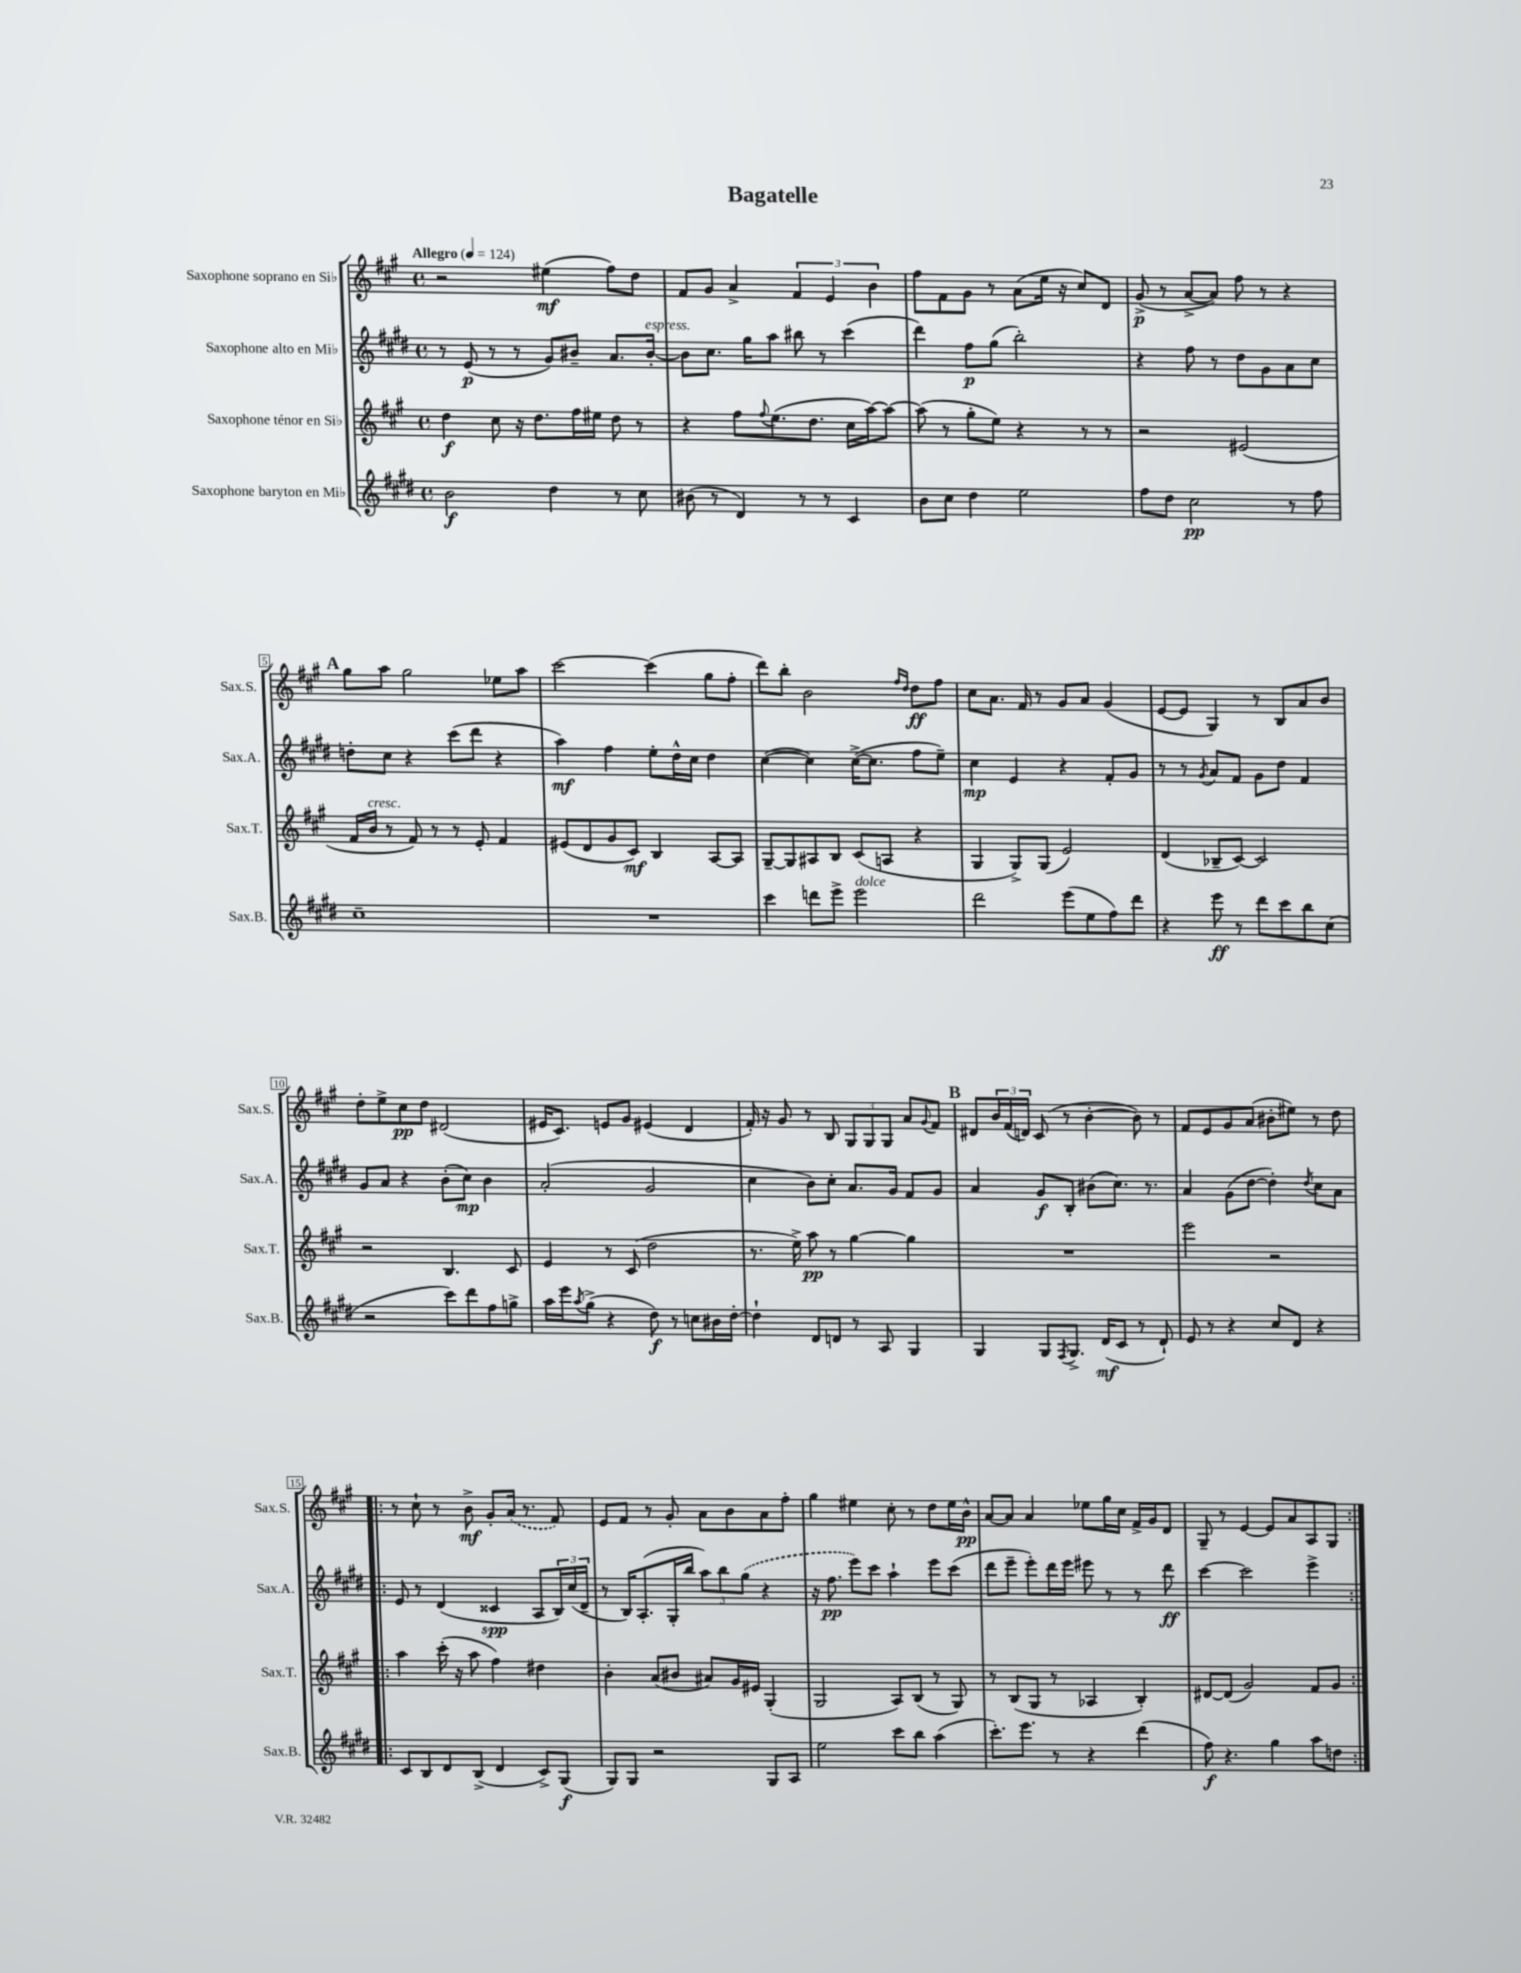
\header { title = "Bagatelle" }
<<
\new StaffGroup <<
\new Staff = "s0" \with { instrumentName = "Saxophone soprano en Sib" shortInstrumentName = "Sax.S." } {
    \clef treble \key a \major \defaultTimeSignature \time 4/4 \tempo "Allegro" 4 = 124
    r2 eis''4\mf( fis''8) d''8 |
    fis'8 gis'8 a'4-> \tuplet 3/2 { fis'4 e'4 b'4 } |
    fis''8 fis'8 gis'8 r8 a'8( e''16 r16 cis''8) d'8 |
    gis'8->\p( r8 a'8~-> a'8) fis''8 r8 r4 |
    \mark \markup { \bold "A" } gis''8 a''8 gis''2 ees''8 a''8 |
    cis'''2~ cis'''4( gis''8 fis''8-. |
    d'''8) b''8-. b'2 \grace { fis''16 d''16 } d''8\ff fis''8 |
    cis''8 a'8. fis'16 r8 gis'8 a'8 gis'4( |
    e'8~ e'8 gis4) r8 b8 a'8 b'8 |
    d''8-. e''8-> cis''8\pp d''8 dis'2( |
    eis'16 cis'8.) e'8 gis'8 eis'4( d'4 |
    fis'16-.) r16 gis'8 r8 b8 \tuplet 3/2 { gis8 gis8 gis8 } a'8 \appoggiatura { gis'8 } fis'8 |
    \mark \markup { \bold "B" } dis'8 \tuplet 3/2 { b'16 fis'16( d'16) } cis'8( r8 b'4~-. b'8) r8 |
    fis'8 e'8 gis'8 a'8( bis'8-. eis''8) r8 d''8 |
    \repeat volta 2 { r8 cis''8-! r8 b'8->\mf gis'8-. \once \slurDashed a'16( r8. fis'8) |
    e'8 fis'8 r8 gis'8-. a'8 b'8 a'8 fis''8-. |
    gis''4 eis''4 cis''8-. r8 d''8 eis''16 b'16-^\pp |
    a'8~ a'8 a'4 ees''8 gis''16 cis''16 fis'16-> gis'16 d'8 |
    gis8-- r8 e'4~ e'8 a'8 a8 gis8 | }
}
\new Staff = "s1" \with { instrumentName = "Saxophone alto en Mib" shortInstrumentName = "Sax.A." } {
    \clef treble \key e \major \defaultTimeSignature \time 4/4
    r8 e'8\p( r8 r8 gis'8) bis'8-- a'8. bis'16~-.^\markup { \italic "espress." } |
    bis'8 cis''8. gis''16 a''8 bis''8 r8 cis'''4( |
    dis'''4) fis''8\p gis''8( b''2-.) |
    r4 fis''8 r8 dis''8 gis'8 a'8 cis''8 |
    \mark \markup { \bold "A" } d''8-. cis''8 r4 cis'''8( dis'''8 r4 |
    a''4\mf) fis''4 e''8-. dis''16-^ cis''16 dis''4 |
    cis''4~( cis''4) cis''16~->( cis''8. fis''8 e''8--) |
    cis''4\mp e'4 r4 fis'8-. gis'8 |
    r8 r8 \acciaccatura { gis'8 } a'8 fis'8 gis'8 dis''8 fis'4 |
    gis'8 a'8 r4 b'8-.( cis''8\mp) b'4 |
    a'2-.( gis'2 |
    cis''4 b'8) cis''8-. a'8. gis'16 fis'8 gis'8 |
    \mark \markup { \bold "B" } a'4 gis'8\f b8-. bis'8( cis''8.) r8. |
    a'4 gis'8( dis''8~ dis''4-.) \acciaccatura { dis''8 } cis''8 a'8 |
    \repeat volta 2 { e'8 r8 dis'4( cisis'4\spp a8 \tuplet 3/2 { b16) cis''16( dis'16-- } |
    r8 b16) a8.-.( gis16-. b''16 \tuplet 3/2 { a''8) b''8 \once \slurDashed gis''8( } r4 |
    r16 fis''8.\pp e'''8) cis'''8 a''4-! e'''8 cis'''8( |
    dis'''8 e'''8-- e'''8-.) dis'''16 e'''16 eis'''8 r8 r8 dis'''8\ff |
    cis'''4~ cis'''2 e'''4-> | }
}
\new Staff = "s2" \with { instrumentName = "Saxophone ténor en Sib" shortInstrumentName = "Sax.T." } {
    \clef treble \key a \major \defaultTimeSignature \time 4/4
    d''4\f cis''8 r16 d''8. fis''16 eis''16 d''8 r8 |
    r4 fis''8 \appoggiatura { fis''8 } e''8.( d''8. cis''16 a''16~) a''8~ |
    a''8( r8 gis''8-. e''8) r4 r8 r8 |
    r2 eis'2( |
    \mark \markup { \bold "A" } fis'16 b'16^\markup { \italic "cresc." } r8 fis'8) r8 r8 e'8-. fis'4 |
    eis'8( d'8 gis'8 cis'8\mf) b4 a8~ a8 |
    gis8~-- gis8 ais8 b8 cis'8( a8 r4 |
    gis4 gis8->) gis8( e'2) |
    d'4( bes8-- cis'8~) cis'2 |
    r2 b4. cis'8 |
    e'4 r8 cis'8( d''2 |
    r8. e''16->) a''8\pp r8 gis''4~ gis''4 |
    \mark \markup { \bold "B" } R1 |
    e'''2 r2 |
    \repeat volta 2 { a''4 cis'''16-.( r16 a''8 fis''4) dis''4 |
    b'4-. a'8( bis'8 ais'8) gis'16 eis'16 gis4-.( |
    gis2 a8) b8( r8 gis8) |
    r8 b8( gis8 r8 aes4 b4-.) |
    dis'8~ dis'8( gis'2) fis'8 gis'8 | }
}
\new Staff = "s3" \with { instrumentName = "Saxophone baryton en Mib" shortInstrumentName = "Sax.B." } {
    \clef treble \key e \major \defaultTimeSignature \time 4/4
    b'2\f dis''4 r8 cis''8 |
    bis'8( r8 dis'4) r8 r8 cis'4 |
    b'8 cis''8 dis''4 e''2 |
    fis''8 dis''8 cis''2\pp r8 fis''8 |
    \mark \markup { \bold "A" } cis''1-- |
    R1 |
    cis'''4 d'''8 e'''8-> e'''2^\markup { \italic "dolce" } |
    dis'''2 e'''8( e''8 fis''8) dis'''8 |
    r4 e'''8\ff r8 dis'''8 cis'''8 b''8 cis''8( |
    r2 cis'''8) dis'''8 fis''8 g''8-> |
    a''16 e'''16 \acciaccatura { a''8 } gis''8->( r4 dis''8\f) r8 c''8 bis'16 dis''16~-. |
    dis''4-! dis'8 d'8 r8 a8 gis4 |
    \mark \markup { \bold "B" } gis4 gis8 \acciaccatura { fis8 } gis8.-> dis'16\mf( cis'8 r8 dis'8-!) |
    e'8 r8 r4 cis''8 dis'8 r4 |
    \repeat volta 2 { cis'8 b8 dis'8 b8->( dis'4 cis'8->) gis8\f( |
    gis8) gis8 r2 gis8 a8 |
    e''2 cis'''8 b''8 a''4( |
    cis'''8.-.) e'''8. r8 r4 dis'''4( |
    fis''8\f) r4. gis''4 a''8 d''8 | }
}
>>
>>
\layout { \context { \Score \override BarNumber.stencil = #(make-stencil-boxer 0.1 0.3 ly:text-interface::print) } }
